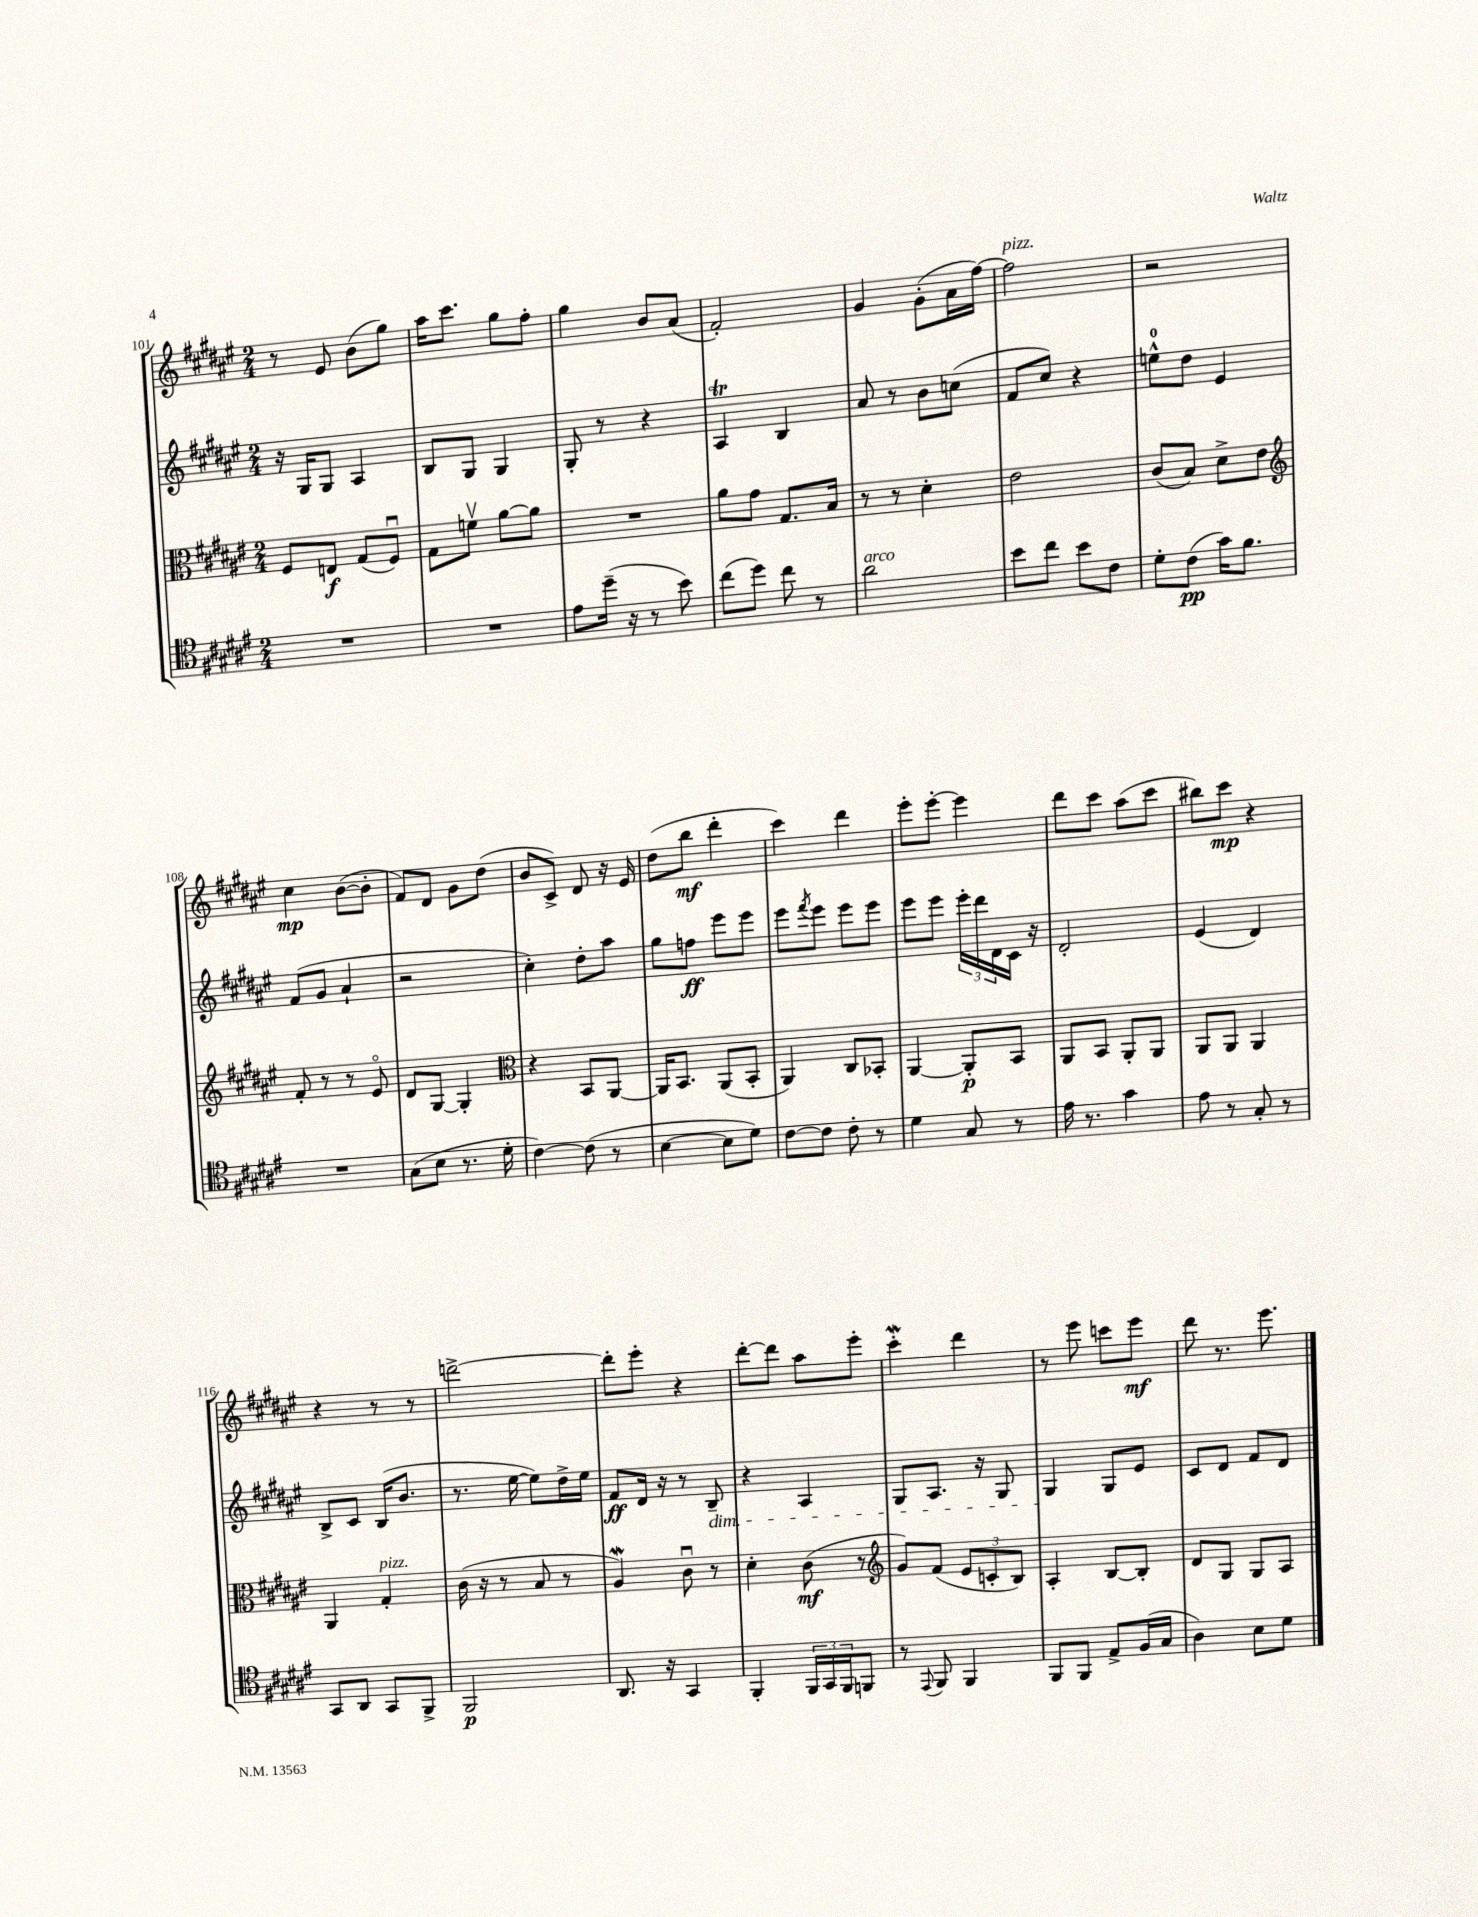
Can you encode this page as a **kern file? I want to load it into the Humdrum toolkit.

**kern	**dynam	**kern	**dynam	**kern	**dynam	**kern	**dynam
*part4	*part4	*part3	*part3	*part2	*part2	*part1	*part1
*staff4	*staff4	*staff3	*staff3	*staff2	*staff2	*staff1	*staff1
*clefC4	*	*clefC3	*	*clefG2	*	*clefG2	*
*k[f#c#g#d#a#e#]	*	*k[f#c#g#d#a#e#]	*	*k[f#c#g#d#a#e#]	*	*k[f#c#g#d#a#e#]	*
*M2/4	*	*M2/4	*	*M2/4	*	*M2/4	*
=101	=101	=101	=101	=101	=101	=101	=101
2r	.	8F#/L	.	16r	.	8r	.
.	.	.	.	16G#/KL	.	.	.
.	.	8En/J	f	8G#/J	.	8e#/	.
.	.	(8G#/L	.	4A#/	.	(8b\L	.
.	.	8F#u/J)	.	.	.	8gg#\J)	.
=102	=102	=102	=102	=102	=102	=102	=102
2r	.	8G#\L	.	8B/L	.	16aa#\KL	.
.	.	.	.	.	.	8.ccc#\J	.
.	.	8fnv\J	.	8G#/J	.	.	.
.	.	[8a#\L	.	4G#/	.	8gg#\L	.
.	.	8a#\J]	.	.	.	8ff#'\J	.
=103	=103	=103	=103	=103	=103	=103	=103
8e#\L	.	2r	.	8G#'/	.	4gg#\	.
(16dd#~\Jk	.	.	.	8r	.	.	.
16r	.	.	.	.	.	.	.
8r	.	.	.	4r	.	8b/L	.
8b\)	.	.	.	.	.	(8a#/J	.
=104	=104	=104	=104	=104	=104	=104	=104
(8cc#\L	.	8a#\L	.	4A#t/	.	2f#'/)	.
8dd#\J)	.	8g#\J	.	.	.	.	.
8cc#\	.	8.G#/L	.	4B/	.	.	.
8r	.	.	.	.	.	.	.
.	.	16B/Jk	.	.	.	.	.
=105	=105	=105	=105	=105	=105	=105	=105
!LO:TX:a:i:t=arco	!	!	!	!	!	!	!
2a#\	.	8r	.	8a#/	.	4g#/	.
.	.	8r	.	8r	.	.	.
.	.	4d#'\	.	8b\L	.	(8g#'\L	.
.	.	.	.	(8ccn\J	.	16a#\L	.
.	.	.	.	.	.	[16ff#\JJ)	.
=106	=106	=106	=106	=106	=106	=106	=106
!	!	!	!	!	!	!LO:TX:a:i:t=pizz.	!
8b\L	.	2e#\	.	8f#/L	.	2ff#\]	.
8cc#\J	.	.	.	8cc#/J)	.	.	.
8b\L	.	.	.	4r	.	.	.
8c#\J	.	.	.	.	.	.	.
=107	=107	=107	=107	=107	=107	=107	=107
8d#'\L	.	(8c#/L	.	8een^^\L	.	2r	.
(8c#\J	pp	8B/J)	.	8dd#\J	.	.	.
16g#\KL)	.	8d#^\L	.	4e#/	.	.	.
8.f#\J	.	.	.	.	.	.	.
.	.	8e#\J	.	.	.	.	.
!!LO:LB:g=z
=108	=108	=108	=108	=108	=108	=108	=108
*	*	*clefG2	*	*	*	*	*
2r	.	8f#'/	.	(8f#/L	.	4cc#\	mp
.	.	8r	.	8g#/J	.	.	.
.	.	8r	.	4a#`/	.	([8b\L	.
.	.	8e#/	.	.	.	8b'\J]	.
=109	=109	=109	=109	=109	=109	=109	=109
(8G#\L	.	8d#/L	.	2r	.	8f#/L)	.
8B\J	.	[8G#/J	.	.	.	8d#/J	.
8.r	.	4G#'/]	.	.	.	8g#\L	.
.	.	.	.	.	.	(8dd#\J	.
16d#'\	.	.	.	.	.	.	.
=110	=110	=110	=110	=110	=110	=110	=110
*	*	*clefC3	*	*	*	*	*
[4c#\)	.	4r	.	4cc#'\)	.	8b/L	.
.	.	.	.	.	.	8c#^/J)	.
(8c#\]	.	8BB/L	.	8dd#'\L	.	8d#/	.
8r	.	[8AA#/J	.	8aa#\J	.	16r	.
.	.	.	.	.	.	16e#/	.
=111	=111	=111	=111	=111	=111	=111	=111
[4B\	.	16AA#/KL]	.	8gg#\L	.	(8dd#\L	.
.	.	8.BB/J	.	.	.	.	.
.	.	.	.	8ffn\J	ff	8bb\J	mf
8B\L]	.	(8AA#/L	.	8eee#\L	.	4ddd#'\	.
8d#\J)	.	8BB'/J	.	8eee#\J	.	.	.
=112	=112	=112	=112	=112	=112	=112	=112
[8c#\L	.	4AA#/)	.	8eee#\L	.	4ccc#\)	.
.	.	.	.	8qfff#/	.	.	.
8c#\J]	.	.	.	8eee#\J	.	.	.
8c#'\	.	8C#/L	.	8eee#\L	.	4ddd#\	.
8r	.	8BB-X'/J	.	8eee#\J	.	.	.
=113	=113	=113	=113	=113	=113	=113	=113
4d#\	.	[4AA#/	.	8eee#\L	.	8eee#'\L	.
.	.	.	.	8eee#\J	.	[8eee#'\J	.
8G#/	.	8AA#'/L]	p	24eee#'\LL	.	4eee#\]	.
.	.	.	.	24ddd#\	.	.	.
.	.	.	.	24d#\	.	.	.
8r	.	8BB/J	.	16c#\JJ	.	.	.
.	.	.	.	16r	.	.	.
=114	=114	=114	=114	=114	=114	=114	=114
16e#\	.	8AA#/L	.	2d#'/	.	8ddd#\L	.
8.r	.	.	.	.	.	.	.
.	.	8BB/J	.	.	.	8ccc#\J	.
4g#\	.	8AA#'/L	.	.	.	(8aa#\L	.
.	.	8AA#/J	.	.	.	8ccc#\J	.
=115	=115	=115	=115	=115	=115	=115	=115
8e#\	.	8AA#/L	.	(4e#/	.	8bb#X\L)	.
8r	.	8AA#/J	.	.	.	8ccc#\J	mp
8G#'/	.	4AA#/	.	4d#/)	.	4r	.
8r	.	.	.	.	.	.	.
!!LO:LB:g=z
=116	=116	=116	=116	=116	=116	=116	=116
8GG#/L	.	4AA#/	.	8B^/L	.	4r	.
8AA#/J	.	.	.	8c#/J	.	.	.
!	!	!LO:TX:a:i:t=pizz.	!	!	!	!	!
8GG#/L	.	4G#'/	.	(16B/KL	.	8r	.
.	.	.	.	8.b/J	.	.	.
8FF#^/J	.	.	.	.	.	8r	.
=117	=117	=117	=117	=117	=117	=117	=117
2FF#/	p	(16c#\	.	8.r	.	[2dddn^\	.
.	.	16r	.	.	.	.	.
.	.	8r	.	.	.	.	.
.	.	.	.	[16ee#\	.	.	.
.	.	8B/	.	8ee#\L])	.	.	.
.	.	8r	.	16dd#^\L	.	.	.
.	.	.	.	16ee#\JJ	.	.	.
=118	=118	=118	=118	=118	=118	=118	=118
8.AA#/	.	4A#W/)	.	8f#/L	ff	8ddd'\L]	.
.	.	.	.	16d#/Jk	.	8eee#'\J	.
16r	.	.	.	16r	.	.	.
4GG#/	.	8c#u\	.	8r	.	4r	.
!	!	!	!	!LO:TX:b:i:t=dim.	!	!	!
.	.	8r	.	8B~/	.	.	.
=119	=119	=119	=119	=119	=119	=119	=119
4FF#'/	.	4d#'\	.	4r	.	[8ddd#'\L	.
.	.	.	.	.	.	8ddd#\J]	.
24FF#/LL	.	(8c#\	mf	4A#/	.	8aa#\L	.
24GG#/	.	.	.	.	.	.	.
24FF#/J	.	.	.	.	.	.	.
8FFn/J	.	8r	.	.	.	8eee#'\J	.
=120	=120	=120	=120	=120	=120	=120	=120
*	*	*clefG2	*	*	*	*	*
8r	.	8g#/L)	.	8G#/L	.	4ccc#W'\	.
8qqEE#/	.	.	.	.	.	.	.
8FF#/	.	(8f#/J	.	8.A#/J	.	.	.
4FF#/	.	12e#/L	.	.	.	4ddd#\	.
.	.	.	.	16r	.	.	.
.	.	12cn'/	.	.	.	.	.
.	.	.	.	8G#/	.	.	.
.	.	12B/J)	.	.	.	.	.
=121	=121	=121	=121	=121	=121	=121	=121
8FF#/L	.	4A#'/	.	4G#/	.	8r	.
8FF#/J	.	.	.	.	.	8eee#\	.
8E#^/L	.	[8B/L	.	8G#/L	.	8cccn\L	.
(16F#/L	.	8B'/J]	.	8e#/J	.	8eee#\J	mf
16G#/JJ	.	.	.	.	.	.	.
=122	=122	=122	=122	=122	=122	=122	=122
4A#\)	.	8d#/L	.	8c#/L	.	8ddd#\	.
.	.	8G#/J	.	8d#/J	.	8.r	.
8B\L	.	8G#/L	.	8f#/L	.	.	.
.	.	.	.	.	.	8.eee#\	.
8d#\J	.	8A#/J	.	8d#/J	.	.	.
==	==	==	==	==	==	==	==
*-	*-	*-	*-	*-	*-	*-	*-
